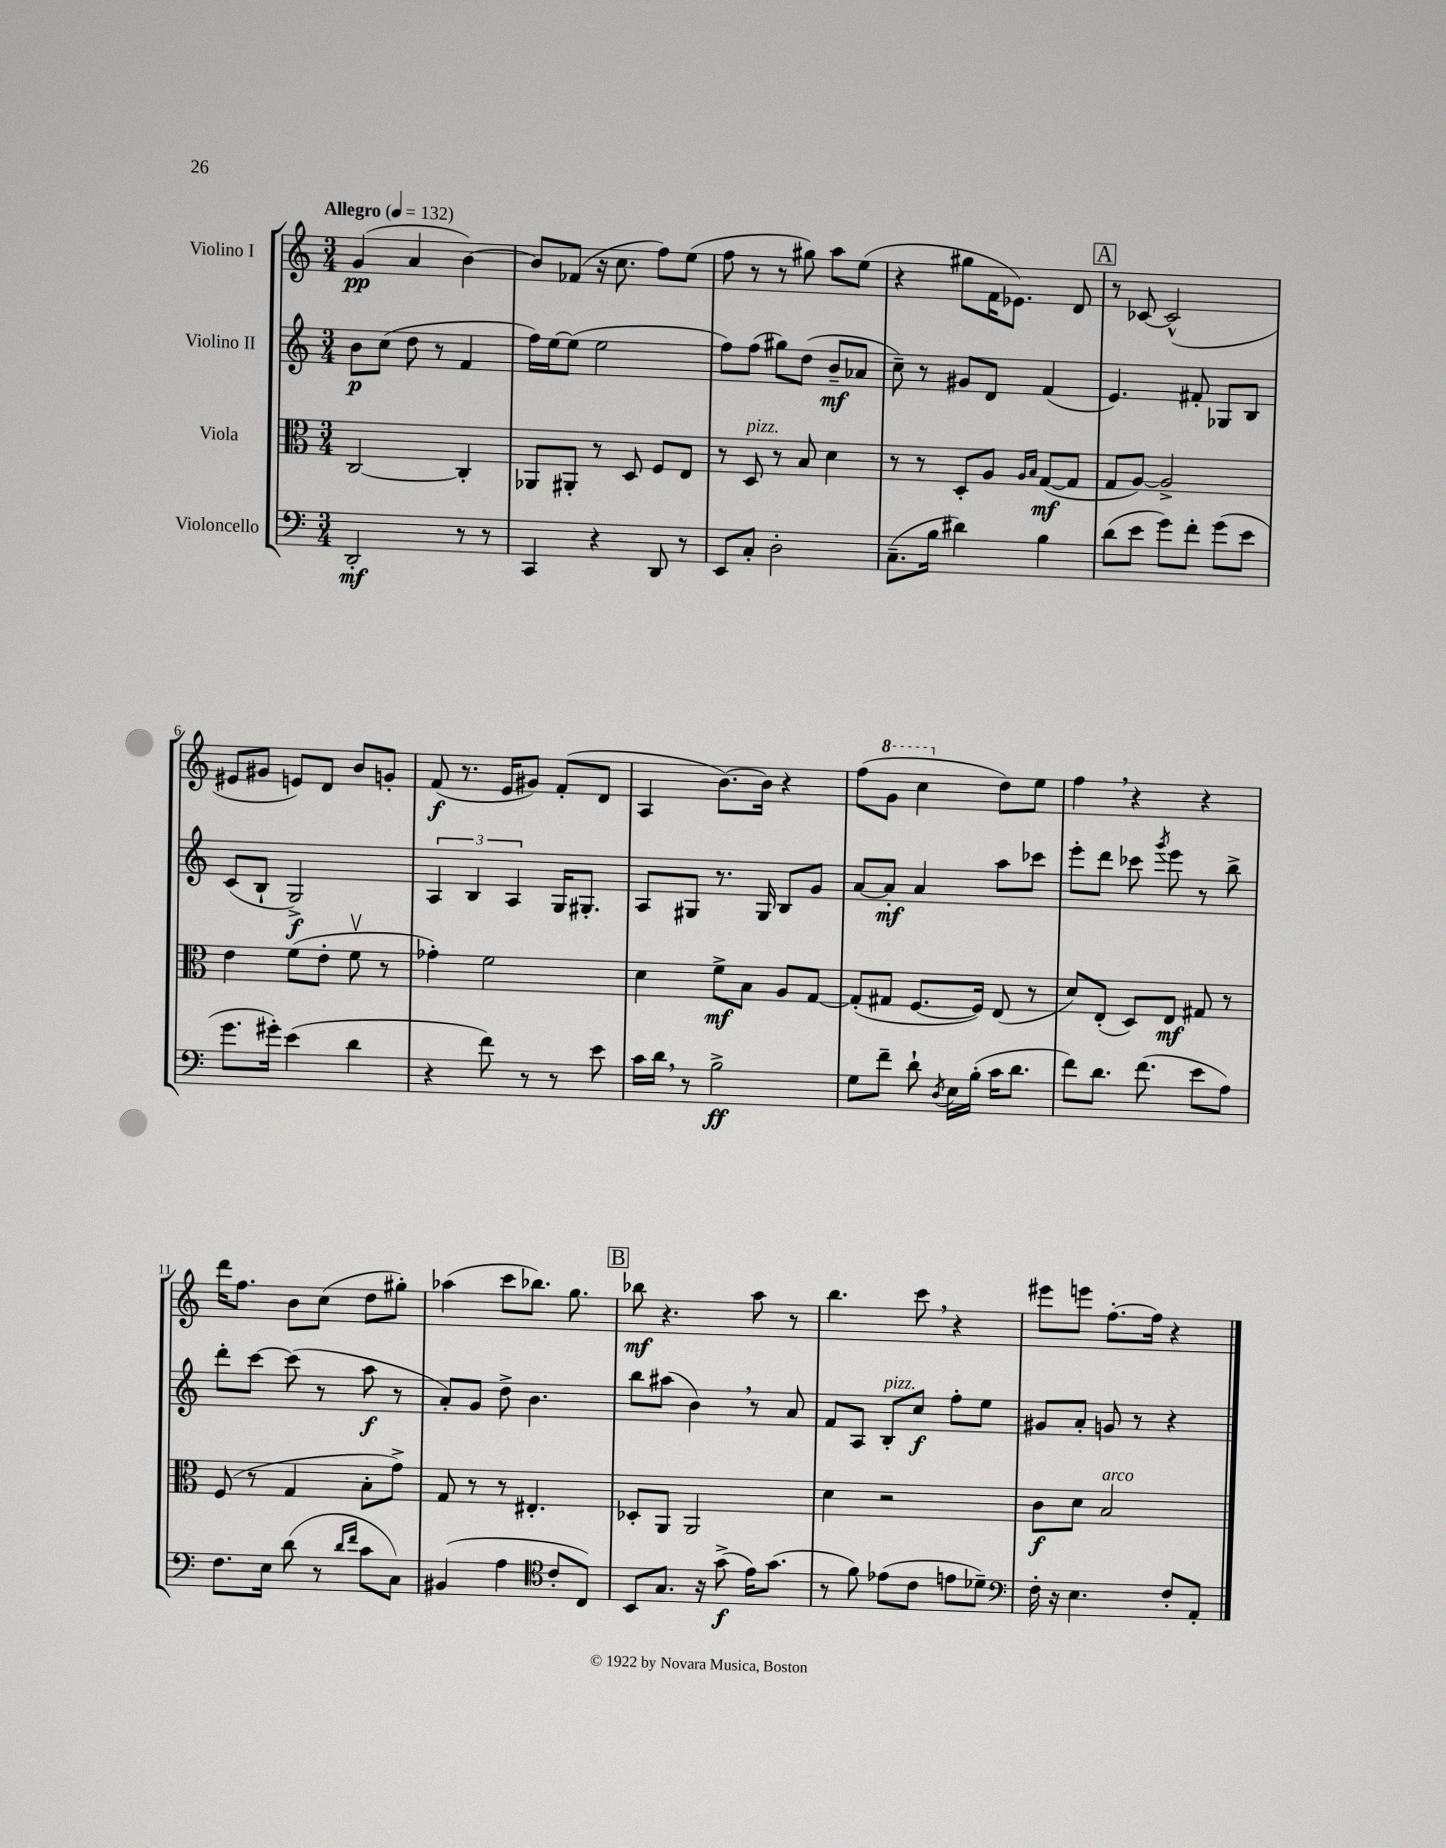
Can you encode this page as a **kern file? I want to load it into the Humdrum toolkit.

**kern	**dynam	**kern	**dynam	**kern	**dynam	**kern	**dynam
*part4	*part4	*part3	*part3	*part2	*part2	*part1	*part1
*staff4	*staff4	*staff3	*staff3	*staff2	*staff2	*staff1	*staff1
*I"Violoncello	*	*I"Viola	*	*I"Violino II	*	*I"Violino I	*
*clefF4	*	*clefC3	*	*clefG2	*	*clefG2	*
*k[]	*	*k[]	*	*k[]	*	*k[]	*
*M3/4	*	*M3/4	*	*M3/4	*	*M3/4	*
*MM132	*	*MM132	*	*MM132	*	*MM132	*
=1	=1	=1	=1	=1	=1	=1	=1
!	!	!	!	!	!	!LO:TX:a:B:t=Allegro	!
2DD'/	mf	[2C/	.	8b\L	p	(4g/	pp
.	.	.	.	(8cc\J	.	.	.
.	.	.	.	8dd\	.	4a/	.
.	.	.	.	8r	.	.	.
8r	.	4C'/]	.	4f/	.	[4b\)	.
8r	.	.	.	.	.	.	.
=2	=2	=2	=2	=2	=2	=2	=2
4CC/	.	8AA-X/L	.	16ff\LL)	.	8b/L]	.
.	.	.	.	[16ee\J	.	.	.
.	.	8AA#X'/J	.	(8ee\J]	.	(8f-X/J	.
4r	.	8r	.	2ee\	.	16r	.
.	.	.	.	.	.	8.cc\	.
.	.	8D/	.	.	.	.	.
8DD/	.	8F/L	.	.	.	8ff\L)	.
8r	.	8E/J	.	.	.	(8ee\J	.
=3	=3	=3	=3	=3	=3	=3	=3
8EE/L	.	8r	.	8ff\L)	.	8ff\	.
!	!	!LO:TX:a:i:t=pizz.	!	!	!	!	!
8C'/J	.	8D/	.	(8ff\J	.	8r	.
2D'\	.	8r	.	8gg#X\L)	.	8r	.
.	.	8B/	.	(8dd\J	.	8gg#X\)	.
.	.	4d\	.	8b~/L	mf	8aa\L	.
.	.	.	.	8a-X/J	.	(8ee\J	.
=4	=4	=4	=4	=4	=4	=4	=4
(8.C~\L	.	8r	.	8cc~\)	.	4r	.
.	.	8r	.	8r	.	.	.
16B\Jk	.	.	.	.	.	.	.
4d#X\)	.	8D'/L	.	8g#X/L	.	8gg#X\L	.
.	.	8A/J	.	8d/J	.	16f\K	.
.	.	.	.	.	.	8.e-X\J)	.
.	.	16qqA/LL	.	.	.	.	.
.	.	16qqB/JJ	.	.	.	.	.
4B\	.	([8G/L	mf	(4f/	.	.	.
.	.	8G/J]	.	.	.	8d/	.
!!LO:REH:place=s1:t=A
=5	=5	=5	=5	=5	=5	=5	=5
(8d\L	.	8G/L	.	4.e/)	.	8r	.
8e\J	.	[8A/J)	.	.	.	[8c-X/	.
8g\L)	.	2A^/]	.	.	.	(2c-^^/]	.
8f'\J	.	.	.	8f#X'/	.	.	.
(8g\L	.	.	.	8G-X/L	.	.	.
8e\J	.	.	.	8B/J	.	.	.
!!LO:LB:g=z
=6	=6	=6	=6	=6	=6	=6	=6
8.g\L	.	4e\	.	(8c/L	.	8e#X/L	.
.	.	.	.	8B`/J	.	8g#X/J	.
16g#X'\Jk)	.	.	.	.	.	.	.
(4e\	.	(8f\L	.	2G^/)	f	8en/L)	.
.	.	8e'\J	.	.	.	8d/J	.
4d\	.	8fv\	.	.	.	8b/L	.
.	.	8r	.	.	.	8gn'/J	.
=7	=7	=7	=7	=7	=7	=7	=7
4r	.	4g-X'\)	.	6A/	.	(8f/	f
.	.	.	.	.	.	8.r	.
.	.	.	.	6B/	.	.	.
8f\)	.	2f\	.	.	.	.	.
.	.	.	.	.	.	16e/KL	.
.	.	.	.	6A/	.	.	.
8r	.	.	.	.	.	8g#X/J)	.
8r	.	.	.	16G/KL	.	(8f'/L	.
.	.	.	.	8.G#X'/J	.	.	.
8e\	.	.	.	.	.	8d/J	.
=8	=8	=8	=8	=8	=8	=8	=8
16c\LL	.	4d\	.	8A/L	.	4A/	.
16d,\JJ	.	.	.	.	.	.	.
8r	.	.	.	8G#X/J	.	.	.
2B^\	ff	8f^\L	mf	8.r	.	[8.b\L)	.
.	.	8B\J	.	.	.	.	.
.	.	.	.	16G#/	.	16b\Jk]	.
.	.	8A/L	.	8B/L	.	4r	.
.	.	[8G/J	.	8g/J	.	.	.
=9	=9	=9	=9	=9	=9	=9	=9
8G\L	.	(8G'/L]	.	[8a/L	.	(8ff\L	.
*	*	*	*	*	*	*8va	*
8f~\J	.	8G#X/J	.	8a'/J]	mf	8gg\J	.
8d`\	.	[8.F/L	.	4a/	.	4ccc\	.
8qD/	.	.	.	.	.	.	.
16E\LL	.	.	.	.	.	.	.
(16B'\JJ	.	16F/Jk])	.	.	.	.	.
*	*	*	*	*	*	*X8va	*
16c\KL	.	(8E/	.	8aa\L	.	8dd\L)	.
8.d\J	.	.	.	.	.	.	.
.	.	8r	.	8ccc-X\J	.	8ee\J	.
=10	=10	=10	=10	=10	=10	=10	=10
8f\L)	.	8d/L)	.	8eee'\L	.	4ff,\	.
8.d\J	.	(8E'/J	.	8ddd\J	.	.	.
.	.	8D/L)	.	8ccc-X\	.	4r	.
(8.f\	.	.	.	.	.	.	.
.	.	.	.	8qggg/	.	.	.
.	.	8E/J	mf	8eee\	.	.	.
8e\L	.	8G#X/	.	8r	.	4r	.
8A\J)	.	8r	.	8bb^\	.	.	.
!!LO:LB:g=z
=11	=11	=11	=11	=11	=11	=11	=11
8.F\L	.	(8F/	.	8ddd'\L	.	16ddd\KL	.
.	.	.	.	.	.	8.ff\J	.
.	.	8r	.	[8ccc\J	.	.	.
16E\Jk	.	.	.	.	.	.	.
(8d\	.	4G/	.	(8ccc\]	.	8b\L	.
8r	.	.	.	8r	.	(8cc\J	.
16qqd/LL	.	.	.	.	.	.	.
16qqf/JJ	.	.	.	.	.	.	.
8c\L	.	8B'\L	.	8aa\	f	8dd\L	.
8C\J)	.	8g^\J)	.	8r	.	8gg#X'\J)	.
=12	=12	=12	=12	=12	=12	=12	=12
(4BB#X/	.	8G/	.	8a'/L)	.	(4aa-X\	.
.	.	8r	.	8g/J	.	.	.
4A\	.	8r	.	8dd^\	.	8ccc\L	.
.	.	4.E#X'/	.	4.b\	.	8.bb-X\J)	.
*clefC4	*	*	*	*	*	*	*
8c'/L	.	.	.	.	.	.	.
.	.	.	.	.	.	8.gg\	.
8C/J)	.	.	.	.	.	.	.
!!LO:REH:place=s1:t=B
=13	=13	=13	=13	=13	=13	=13	=13
8BB/L	.	8D-X'/L	.	8bb\L	.	8bb-X\	mf
8.G/J	.	8AA/J	.	(8aa#X\J	.	4.r	.
.	.	2AA/	.	4b,\)	.	.	.
16r	.	.	.	.	.	.	.
(8g^\	f	.	.	.	.	.	.
16e\KL)	.	.	.	8r	.	8aa\	.
(8.g\J	.	.	.	.	.	.	.
.	.	.	.	8a/	.	8r	.
=14	=14	=14	=14	=14	=14	=14	=14
8r	.	4d\	.	8f/L	.	4.bb\	.
8f\)	.	.	.	8A/J	.	.	.
!	!	!	!	!LO:TX:a:i:t=pizz.	!	!	!
(8e-X\L	.	2r	.	8B'/L	.	.	.
8c\J	.	.	.	8cc/J	f	8ccc,\	.
8en\L	.	.	.	8ff'\L	.	4r	.
8d-X~\J)	.	.	.	8ee\J	.	.	.
=15	=15	=15	=15	=15	=15	=15	=15
*clefF4	*	*	*	*	*	*	*
16F'\	.	8c\L	f	8g#X/L	.	8eee#X\L	.
16r	.	.	.	.	.	.	.
4.E\	.	8d\J	.	8a'/J	.	8eeen\J	.
!	!	!LO:TX:a:i:t=arco	!	!	!	!	!
.	.	2B/	.	8gn/	.	[8.ff'\L	.
.	.	.	.	8r	.	.	.
.	.	.	.	.	.	16ff\Jk]	.
8F'/L	.	.	.	4r	.	4r	.
8AA'/J	.	.	.	.	.	.	.
==	==	==	==	==	==	==	==
*-	*-	*-	*-	*-	*-	*-	*-
